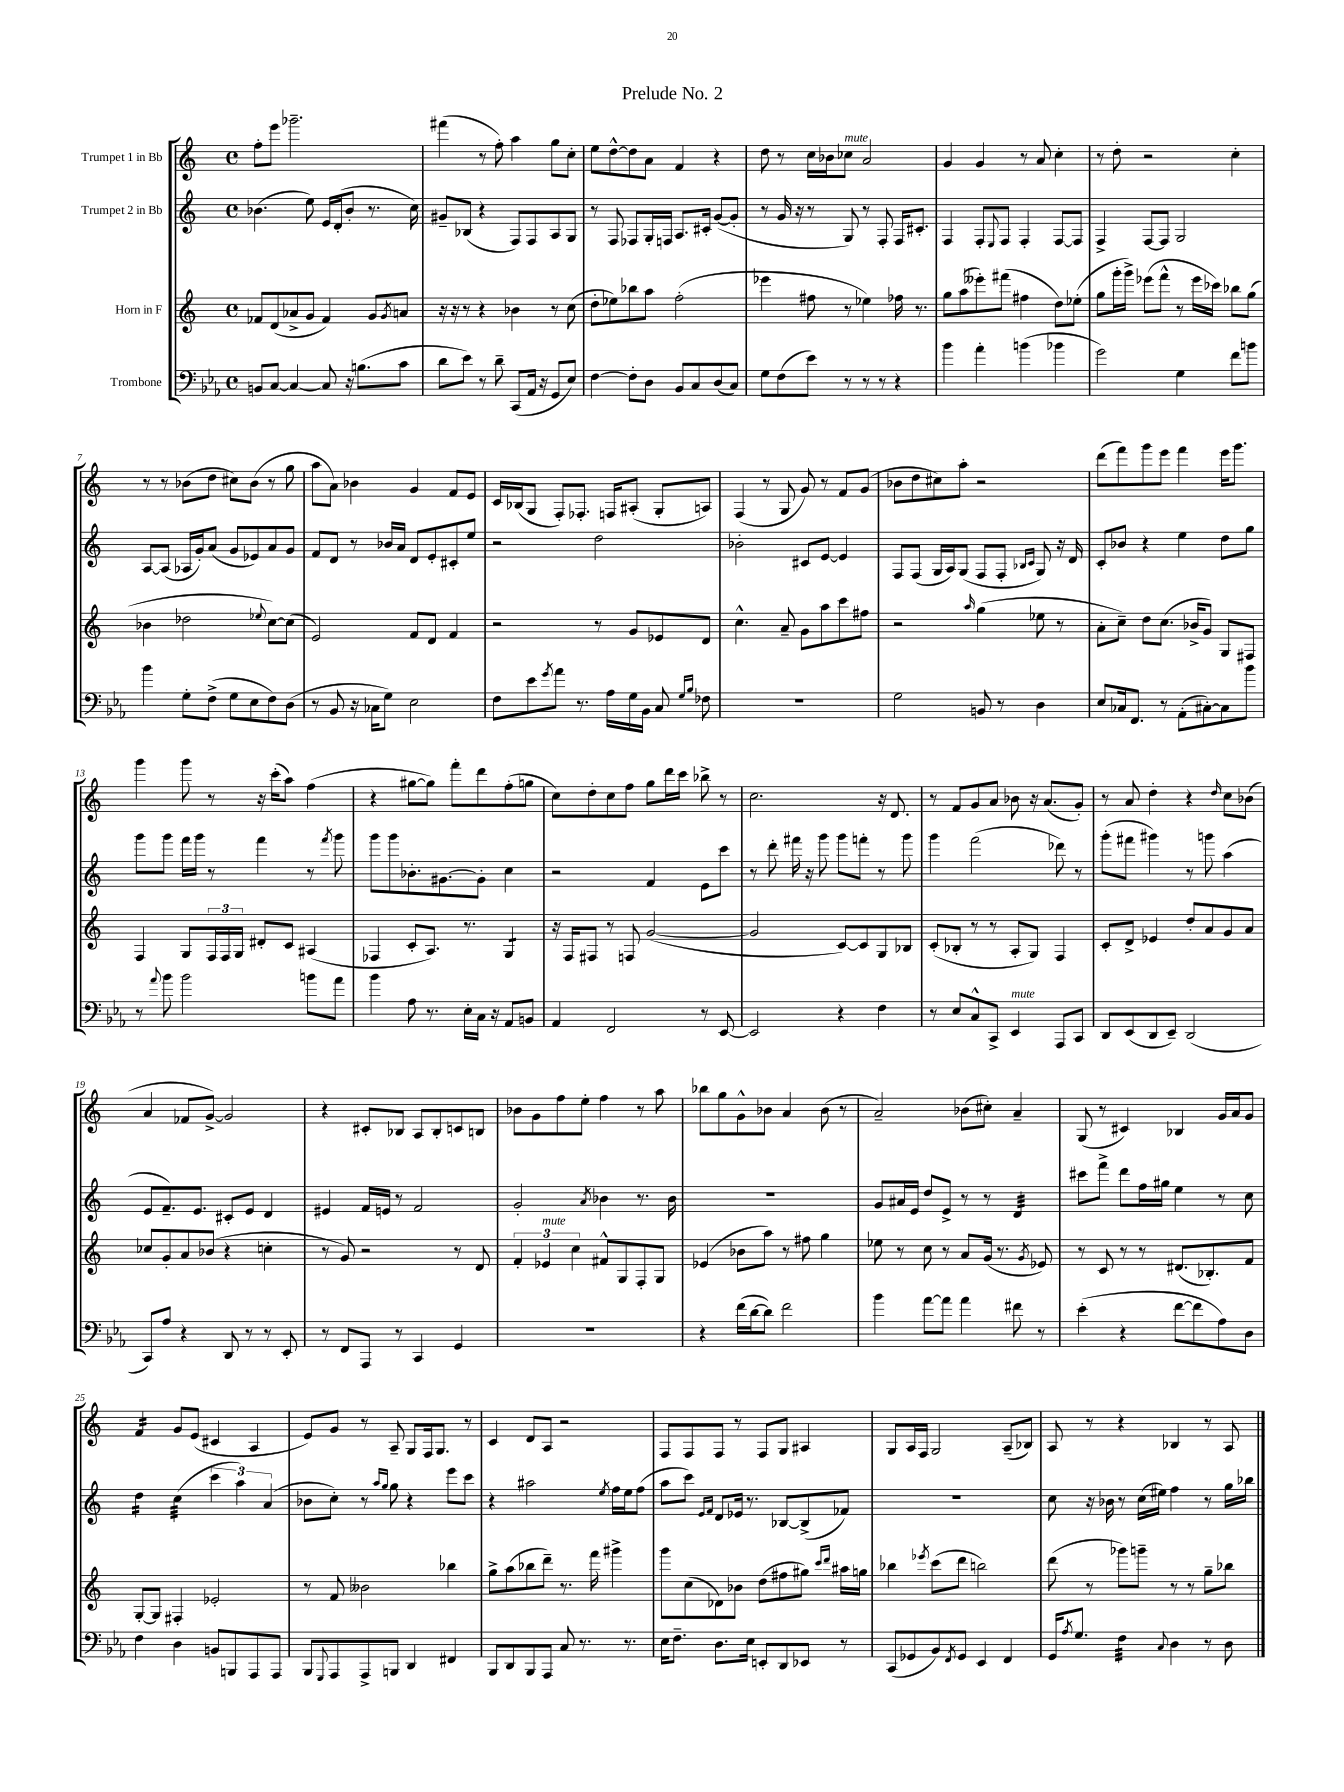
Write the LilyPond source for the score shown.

\header { title = "Prelude No. 2" }
<<
\new StaffGroup <<
\new Staff = "s0" \with { instrumentName = "Trumpet 1 in Bb" } {
    \clef treble \key c \major \defaultTimeSignature \time 4/4
    f''8-. e'''8 ges'''2.-- |
    fis'''4( r8 f''8-.) a''4 g''8 c''8-. |
    e''8 d''8~-^ d''8 a'8 f'4 r4 |
    d''8 r8 c''16 bes'16 ces''8^\markup { \italic "mute" } a'2 |
    g'4 g'4 r8 a'8 c''4-. |
    r8 d''8-. r2 c''4-. |
    r8 r8 bes'8( d''8 cis''8) bes'8( r8 g''8 |
    a''8 a'8) bes'4 g'4 f'8 e'8 |
    c'16 bes16( g8 f8-.) fes8.-. f16 ais8-.( g8-. a8) |
    f4( r8 g8 g'8) r8 f'8 g'8( |
    bes'8 d''8 cis''8) a''8-. r2 |
    d'''8( f'''8) g'''8 e'''8 f'''4 e'''16 g'''8. |
    g'''4 g'''8 r8 r16 c'''16-.( a''8) f''4( |
    r4 gis''8~ gis''8) f'''8-. d'''8 f''8-.( g''8 |
    c''8) d''8-. c''8 f''8 g''8 d'''16 c'''16 bes''8-> r8 |
    c''2. r16 d'8. |
    r8 f'8 g'8 a'8 bes'8 r16 a'8.( g'8-.) |
    r8 a'8 d''4-. r4 \grace { d''16 } c''8 bes'8( |
    a'4 fes'8 g'8~->) g'2 |
    r4 cis'8-. bes8 a8 bes8-. c'8 b8 |
    bes'8 g'8 f''8 e''8-. f''4 r8 a''8 |
    bes''8 g''8 g'8-^ bes'8 a'4 bes'8( r8 |
    a'2--) bes'8( cis''8-.) a'4-- |
    g8( r8 cis'4) bes4 g'16 a'16 g'8 |
    f'4:16 g'8 e'8( cis'4 a4 |
    e'8) g'8 r8 a8-- g8 f16 g8. r8 |
    c'4 d'8 a8 r2 |
    f8 f8 f8 r8 f8 g8 ais4 |
    g8 a16 f16 g2 a8--( bes8) |
    a8 r8 r4 bes4 r8 a8 \bar "|." |
}
\new Staff = "s1" \with { instrumentName = "Trumpet 2 in Bb" } {
    \clef treble \key c \major \defaultTimeSignature \time 4/4
    bes'4.( e''8) e'16 d'16-.( bes'8-. r8. c''16) |
    gis'8-- bes8( r4 f8) f8 a8 g8 |
    r8 f8 fes8 g16-. f16 a8. cis'16-. g'8~( g'8-. |
    r8 g'16 r16 r8 g8) r8 f8-. f16 cis'8.-. |
    f4 f8-. \appoggiatura { e8 } f8 f4-. f8~ f8 |
    f4-> f8~ f8 g2 |
    a8~ a8( aes16 g'16-.) a'8( g'8 ees'8) a'8 g'8 |
    f'8 d'8 r8 bes'16 a'16 d'8 e'8-. cis'8-. e''8 |
    r2 d''2 |
    bes'2-. cis'8 e'8~ e'4 |
    f8 f8( g16 a16) g8( f8 f8-. \grace { bes16 c'16 } g8) r16 d'16 |
    c'8-. bes'8 r4 e''4 d''8 g''8 |
    g'''8 g'''8 f'''16 g'''16 r8 f'''4 r8 \acciaccatura { f'''8 } g'''8 |
    g'''8 g'''8 bes'8.-. gis'8.~ gis'8-. c''4 |
    r2 f'4 e'8 c'''8 |
    r8 d'''8-. fis'''16 r16 g'''8 g'''8 f'''8-. r8 g'''8 |
    g'''4 f'''2( des'''8) r8 |
    g'''8-.( fis'''8 gis'''4) r8 g'''8 a''4( |
    e'8 f'8.--) e'8. cis'8-. e'8 d'4 |
    eis'4 f'16 e'16 r8 f'2 |
    g'2-. \acciaccatura { a'8 } bes'4 r8. bes'16 |
    R1 |
    g'8 ais'16 e'16 d''8 e'8-> r8 r8 d'4:32 |
    cis'''8 f'''8-> d'''8 f''16 gis''16 e''4 r8 c''8 |
    d''4:16 c''4:32( \tuplet 3/2 { c'''4 a''4) a'4( } |
    bes'8 c''8-.) r8 \grace { a''16 g''16 } g''8 r4 e'''8 c'''8 |
    r4 ais''2 \acciaccatura { e''8 } f''16 e''16 f''8( |
    a''8 c'''8) \grace { e'16 f'16 } d'8 ees'16 r8. bes8~ bes8->( fes'8) |
    R1 |
    c''8 r16 bes'16 r8 c''16( eis''16) f''4 r8 g''16 bes''16 \bar "|." |
}
\new Staff = "s2" \with { instrumentName = "Horn in F" } {
    \clef treble \key c \major \defaultTimeSignature \time 4/4
    fes'8 d'8( aes'8-> g'8 fes'4) g'8 \acciaccatura { g'8 } a'8 |
    r16 r16 r8 r4 bes'4 r8 c''8( |
    d''8-. ees''8) bes''8 a''8 f''2-.( |
    ees'''4 fis''8 r8 ees''4) fes''16 r8. |
    g''8 a''8( eeses'''8-.) fis'''8( fis''4 d''8) ees''8-.( |
    g''8 g'''16-. g'''16->) ees'''8( f'''8-^ r8 ees'''16 ces'''16) bes''8 g''8( |
    bes'4 des''2 \appoggiatura { ees''8 } c''8~) c''8( |
    e'2) f'8 d'8 f'4 |
    r2 r8 g'8 ees'8 d'8 |
    c''4.-^ a'8-- g'8 a''8 c'''8 fis''8 |
    r2 \grace { a''16 } g''4( ees''8 r8 |
    a'8-. c''8--) d''8 c''8.( bes'16-> g'8) g8 fis8 |
    f4 g8 \tuplet 3/2 { f16 f16 g16 } dis'8-. c'8 ais4( |
    fes4 c'8-. a8.) r8. g4:8 |
    r16 f16 fis8 r8 f8 g'2~( |
    g'2 c'8~) c'8 g8 bes8 |
    c'8-.( bes8-. r8 r8 a8-. g8) f4 |
    c'8-. d'8-> ees'4 d''8-. a'8 g'8 a'8 |
    ces''8 g'8-. a'8 bes'8( r4 c''4-. |
    r8 g'8) r2 r8 d'8 |
    \tuplet 3/2 { f'4-. ees'4^\markup { \italic "mute" } c''4 } fis'8-^ g8 f8-. g8 |
    ees'4( bes'8 a''8) r8 fis''8 g''4 |
    ees''8 r8 c''8 r8 a'8 g'16( r8. \acciaccatura { g'8 } ees'8) |
    r8 c'8 r8 r8 dis'8.( bes8.-.) f'8 |
    g8~-. g8 fis4-. ees'2-. |
    r8 f'8 beses'2 bes''4 |
    g''8-> a''8( bes''8 d'''8--) r8. f'''16 gis'''4-> |
    g'''8 c''8( des'8) bes'8 d''8( fis''8 gis''8) \grace { c'''16 d'''16 } ais''16 g''16 |
    bes''4 \acciaccatura { ees'''8 } c'''8( d'''8 b''2) |
    d'''8( r8 ges'''8) g'''8-- r8 r8 g''8-- bes''8 \bar "|." |
}
\new Staff = "s3" \with { instrumentName = "Trombone" } {
    \clef bass \key ees \major \defaultTimeSignature \time 4/4
    b,8 c8~ c4~ c8 r16 b8.( c'8 |
    d'8 ees'8) r8 d'8-- c,8( aes,16 r16 g,8 ees8) |
    f4~ f8-. d8 bes,8 c8 d8( c8) |
    g8 f8( ees'8) r8 r8 r8 r4 |
    bes'4 aes'4-. b'4( bes'4 |
    g'2) g4 f'8 b'8 |
    bes'4 g8-. f8->( g8 ees8 f8) d8( |
    r8 bes,8 r16 ces16 g8) ees2 |
    f8 ees'8 \acciaccatura { g'8 } aes'8 r8. aes16 g16 bes,16 c8 \grace { g16 bes16 } fes8 |
    R1 |
    g2 b,8 r8 d4 |
    ees8 ces16 f,8. r8 aes,8-.( cis8~-.) cis8 bes'8 |
    r8 \appoggiatura { aes'8 } bes'8 bes'2 b'8 aes'8 |
    bes'4 aes8 r8. ees16-. c16 r16 aes,8 b,8 |
    aes,4 f,2 r8 ees,8~ |
    ees,2 r4 f4 |
    r8 ees8 c8-^ c,8-> ees,4^\markup { \italic "mute" } aes,,8 c,8 |
    d,8 ees,8( d,8 ees,8--) d,2( |
    c,8) aes8 r4 d,8 r8 r8 ees,8-. |
    r8 f,8 aes,,8 r8 c,4 g,4 |
    R1 |
    r4 f'16( d'16~ d'8) f'2 |
    bes'4 aes'8~ aes'8 aes'4 fis'8 r8 |
    ees'4-.( r4 f'8~ f'8 aes8) d8 |
    f4 d4 b,8 b,,8 aes,,8 aes,,8 |
    bes,,8 \appoggiatura { g,,8 } aes,,8 aes,,8-> b,,8 d,4 fis,4 |
    bes,,8 d,8 bes,,8 aes,,8 c8 r8. r8. |
    ees16 f8.-- d8. ees16 e,8-. d,8 ees,8 r8 |
    c,8( ges,8 bes,8) \acciaccatura { f,8 } ges,8 ees,4 f,4 |
    g,16 \acciaccatura { aes8 } g8. f4:32 \appoggiatura { c8 } d4 r8 d8 \bar "|." |
}
>>
>>
